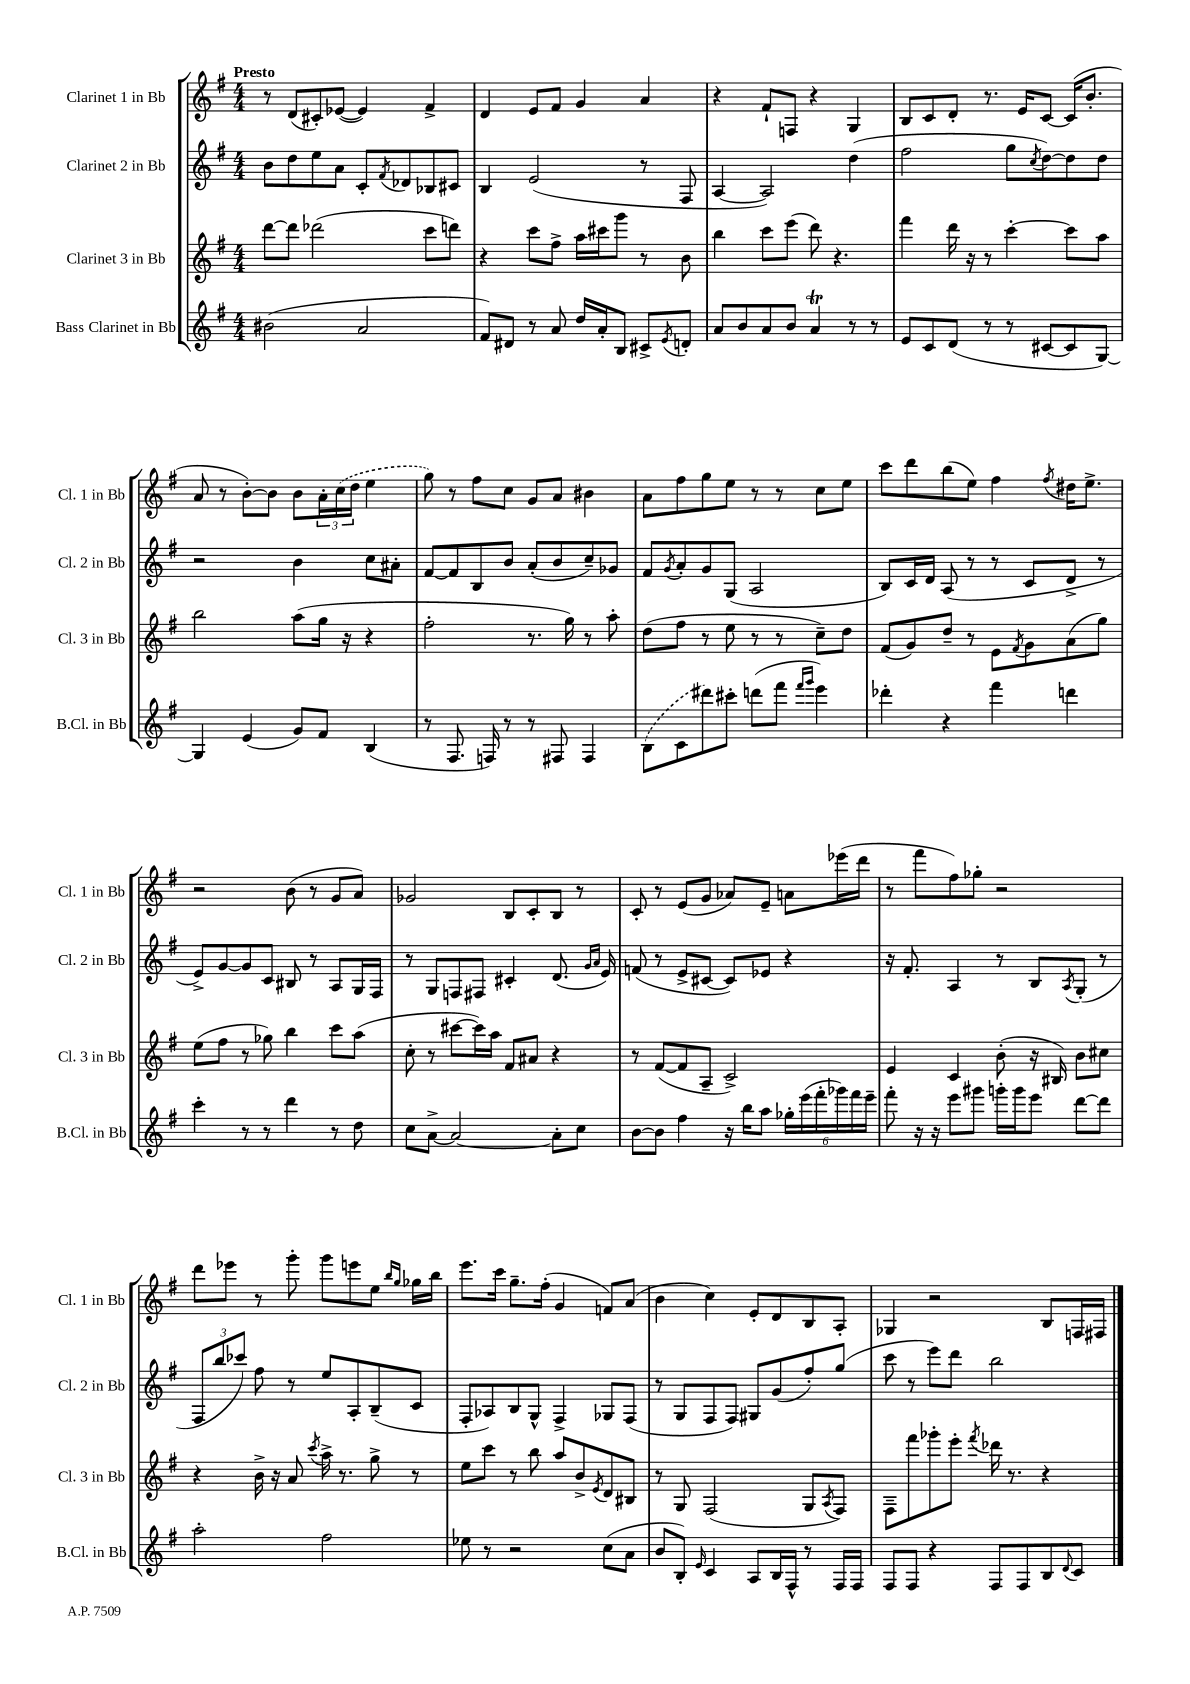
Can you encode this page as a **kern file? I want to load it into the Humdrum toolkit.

**kern	**kern	**kern	**kern
*staff4	*staff3	*staff2	*staff1
*clefG2	*clefG2	*clefG2	*clefG2
*k[f#]	*k[f#]	*k[f#]	*k[f#]
*M4/4	*M4/4	*M4/4	*M4/4
(2b#	[8ddd	8b	8r
.	8ddd]	8dd	(8d
.	(2ddd-	8ee	8c#')
.	.	8a	([8e-
2a	.	8c'	4e-])
.	.	8qf#	.
.	.	8d-	.
.	8ccc	8B-	4f#^
.	8ddd)	8c#	.
=	=	=	=
8f#)	4r	4B	4d
8d#	.	.	.
8r	8ccc	(2e	8e
8a	8ff#^	.	8f#
16dd	16aa	.	4g
16a'	16ccc#	.	.
8B	8ggg	.	.
8c#^	8r	8r	4a
8qe	.	.	.
8d'	8b	8F#	.
=	=	=	=
8a	4bb	[4A	4r
8b	.	.	.
8a	8ccc	2A])	8f#`
8b	(8eee	.	8F
4a	8ddd)	.	4r
.	4.r	.	.
8r	.	(4dd	4G
8r	.	.	.
=	=	=	=
8e	4fff#	2ff#	8B
8c	.	.	8c
(8d	16ddd	.	8d'
.	16r	.	.
8r	8r	.	8.r
8r	[4ccc'	8gg	.
.	.	.	16e
.	.	8qcc	.
[8c#	.	[8dd)	[8c
8c#]	8ccc]	8dd]	(16c]
.	.	.	8.b'
[8G)	8aa	8dd	.
=	=	=	=
4G]	2bb	2r	8a
.	.	.	8r
(4e	.	.	[8b')
.	.	.	8b]
8g)	(8aa	4b	8b
8f#	16gg	.	24a'
.	.	.	(24cc
.	16r	.	.
.	.	.	24dd
(4B	4r	8cc	4ee
.	.	8a#'	.
=	=	=	=
8r	2ff#'	[8f#	8gg)
8.F#	.	8f#]	8r
.	.	8B	8ff#
16F)	.	.	.
8r	.	8b	8cc
8r	8.r	(8a'	8g
8F#	.	8b	8a
.	16gg)	.	.
4F#	8r	8cc~)	4b#
.	8aa'	8g-	.
=	=	=	=
(8B	(8dd	8f#	8a
.	.	8qg	.
8c	8ff#	8a'	8ff#
8ddd#)	8r	8g	8gg
8ccc#'	8ee	(8G	8ee
(8ddd	8r	2A	8r
8fff#	8r	.	8r
16qqfff#	.	.	.
16qqggg	.	.	.
4eee)	8cc~)	.	8cc
.	8dd	.	8ee
=	=	=	=
4ddd-'	(8f#	8B)	8ccc
.	8g)	16c	8ddd
.	.	16d	.
4r	8dd~	(8A	(8bb
.	8r	8r	8ee)
4fff#	8e	8r	4ff#
.	8qf#	.	.
.	8g	8c	.
.	.	.	8qff#
4ddd	(8a	8d^	16dd#
.	.	.	8.ee^
.	8gg)	8r	.
=	=	=	=
4ccc'	(8ee	8e^)	2r
.	8ff#	[8g	.
8r	8r	8g]	.
8r	8gg-)	8c	.
4ddd	4bb	8B#	(8b
.	.	8r	8r
8r	8ccc	8A	8g
8dd	(8aa	16G	8a)
.	.	16F#	.
=	=	=	=
8cc	8cc'	8r	2g-
[8a^	8r	8G	.
2a_	[8ccc#	8F	.
.	16ccc#])	8F#	.
.	16aa	.	.
.	8f#	4c#'	8B
.	8a#	.	8c'
8a']	4r	(8.d	8B
8cc	.	.	8r
.	.	16qqg	.
.	.	16qqa	.
.	.	16e)	.
=	=	=	=
[8b	8r	(8f	8c'
8b]	([8f#	8r	8r
4ff#	8f#]	8e^	(8e
.	8A~	[8c#	8g
16r	2c^)	8c#])	8a-)
16bb	.	.	.
8aa	.	8e-	8e~
24gg-'	.	4r	8a
(24eee	.	.	.
24fff#'	.	.	.
24ggg-)	.	.	(16eee-
24fff#	.	.	.
.	.	.	16ddd
24eee~	.	.	.
=	=	=	=
8fff#'	4e	16r	8r
.	.	8.f#'	.
16r	.	.	8fff#
16r	.	.	.
8eee	4c	4A	8ff#)
8ggg#	.	.	8gg-'
16ggg'	(8b'	8r	2r
16ggg	.	.	.
8eee	16r	8B	.
.	16B#)	.	.
.	.	8qA	.
[8ddd	8b	(8G'	.
8ddd]	8cc#	8r	.
=	=	=	=
2aa'	4r	12F#	8ddd
.	.	12bb	.
.	.	.	8eee-
.	.	12ccc-)	.
.	16b^	8ff#	8r
.	16r	.	.
.	8a	8r	8ggg'
.	8qccc	.	.
2ff#	16aa^	8ee	8ggg
.	8.r	.	.
.	.	8A'	8eee
.	8gg^	(8B~	8ee
.	.	.	16qqbb
.	.	.	16qqgg
.	8r	8c	16gg-
.	.	.	16bb
=	=	=	=
8ee-	8ee	8F#'	8.eee
8r	8ccc	8A-)	.
.	.	.	16ccc
2r	8r	8B	8.gg~
.	8bb	8G^^	.
.	.	.	(16ff#'
.	8aa	4F#^	4g
.	8b^	.	.
.	8qe	.	.
(8cc	8d	8G-	8f)
8a	8B#	(8F#	(8a
=	=	=	=
8b	8r	8r	4b
8B')	8G	8G	.
16qqe	.	.	.
4c	(2F#	8F#	4cc)
.	.	8F#)	.
8A	.	8G#	8e'
16B	.	(8g	8d
16F#^^	.	.	.
8r	8G	8ff#')	8B
.	8qA	.	.
16F#	8F#)	(8gg	8A'
16F#	.	.	.
=	=	=	=
8F#	8F#~	8ccc	4G-
8F#	8fff#	8r	.
4r	8ggg-'	8eee)	2r
.	8eee'	8ddd	.
.	8qfff#	.	.
8F#	16ddd-	2bb	.
.	8.r	.	.
8F#	.	.	.
8B	4r	.	8B
8qqd	.	.	.
8c	.	.	16F
.	.	.	16F#
==	==	==	==
*-	*-	*-	*-
